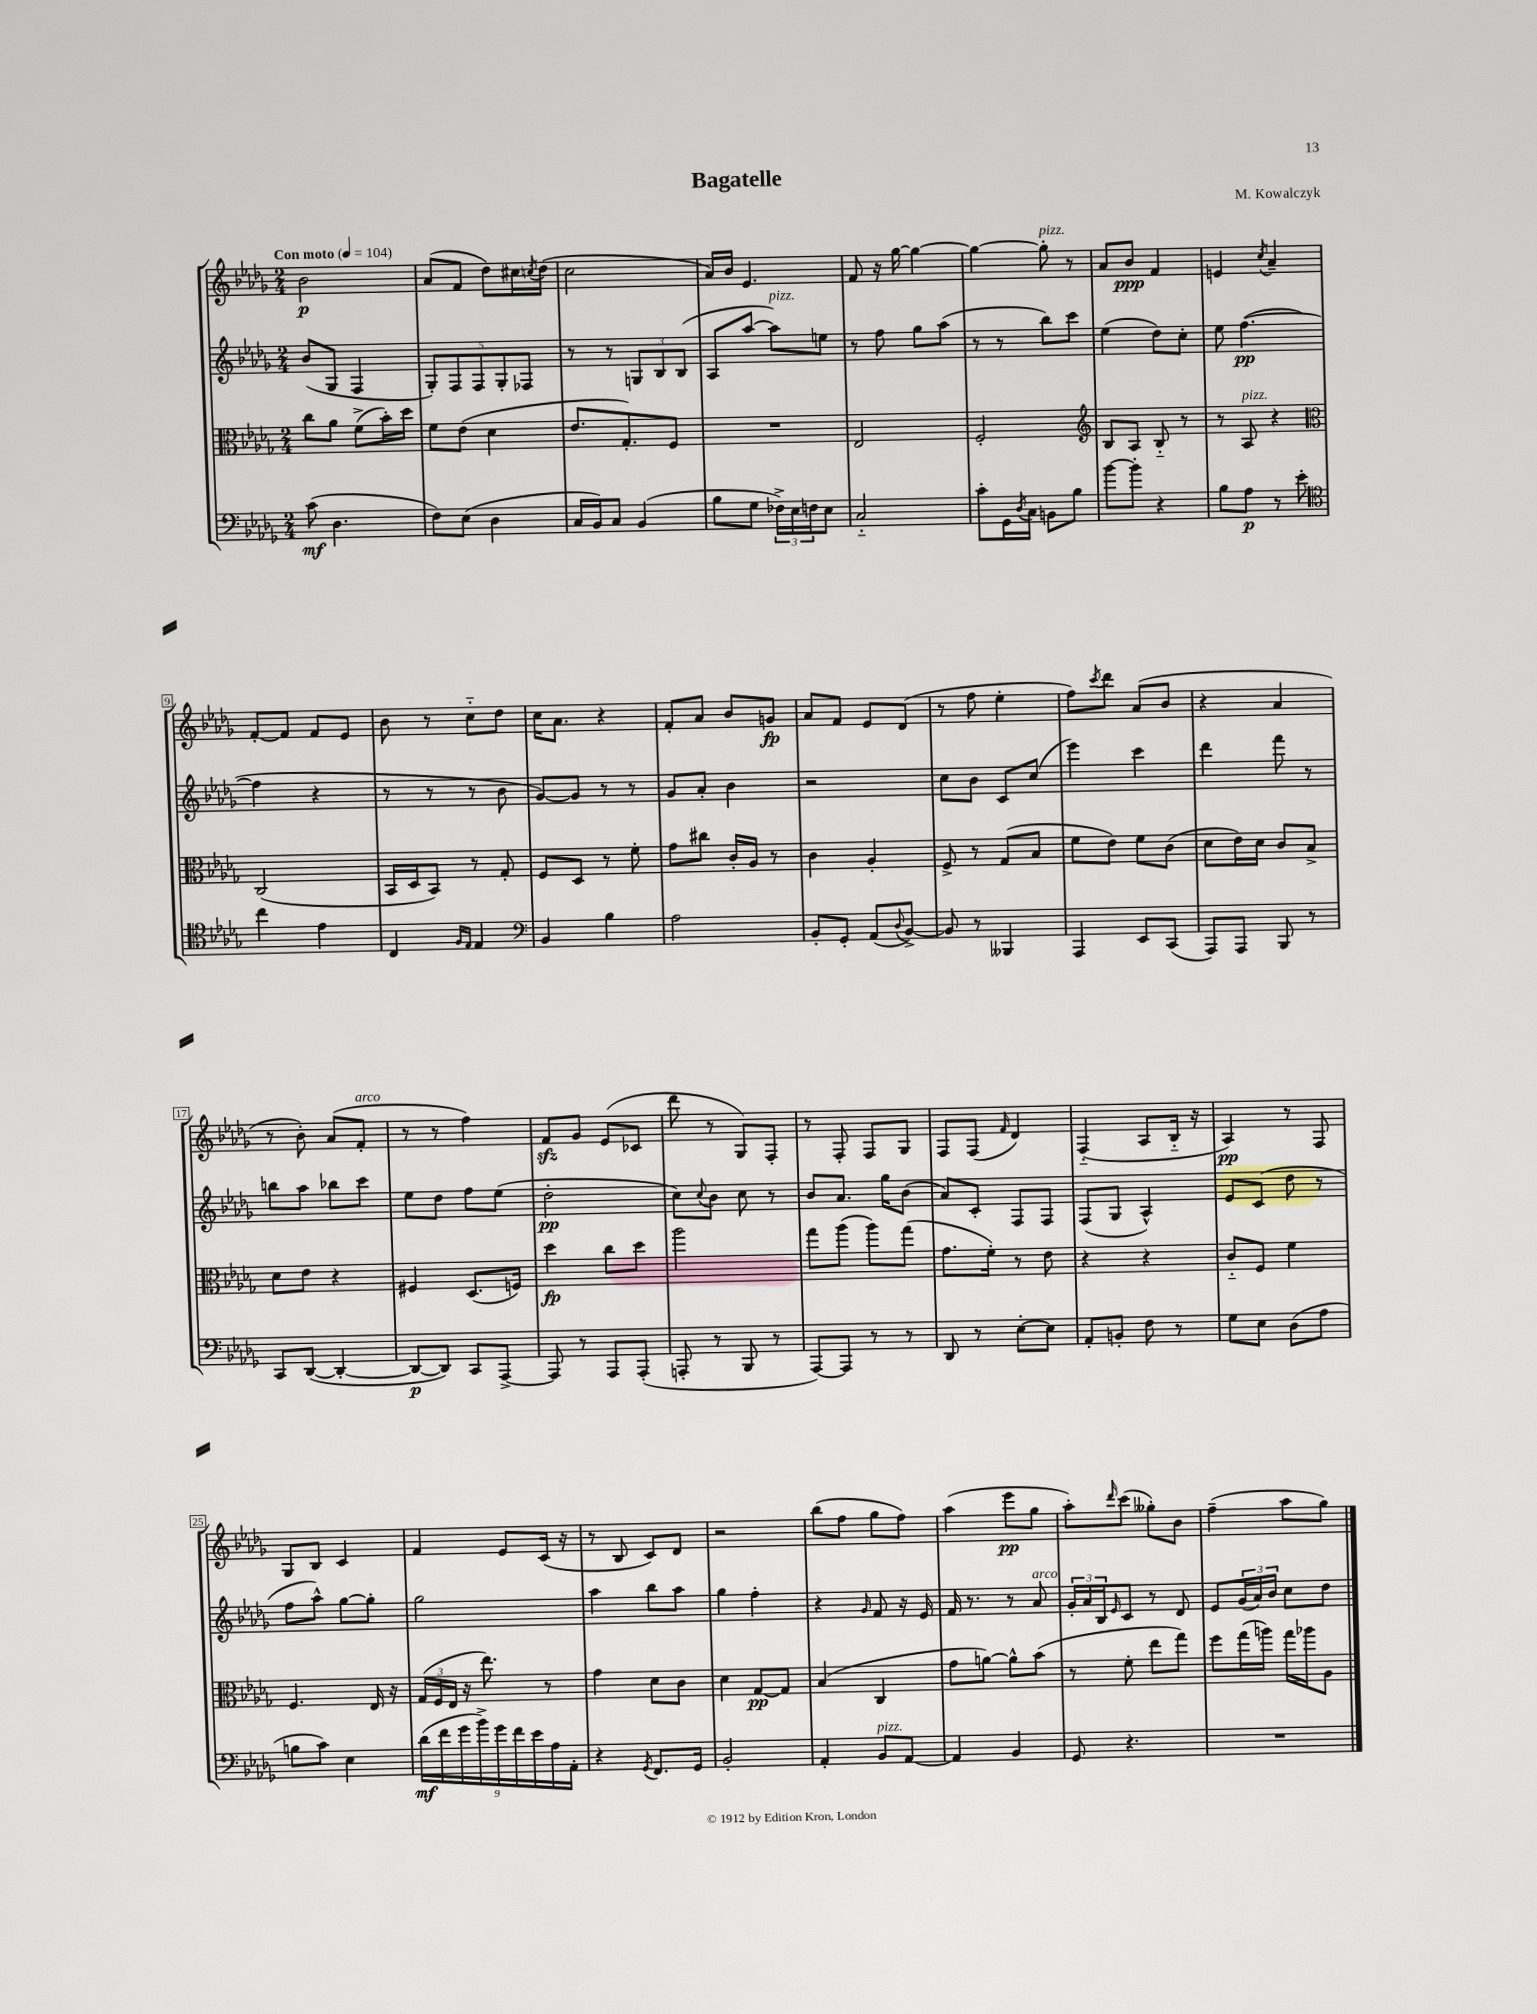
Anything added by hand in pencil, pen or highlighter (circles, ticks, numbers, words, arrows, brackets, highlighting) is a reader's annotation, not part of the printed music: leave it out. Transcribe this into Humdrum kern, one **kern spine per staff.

**kern	**dynam	**kern	**dynam	**kern	**dynam	**kern	**dynam
*part4	*part4	*part3	*part3	*part2	*part2	*part1	*part1
*staff4	*staff4	*staff3	*staff3	*staff2	*staff2	*staff1	*staff1
*clefF4	*	*clefC3	*	*clefG2	*	*clefG2	*
*k[b-e-a-d-g-]	*	*k[b-e-a-d-g-]	*	*k[b-e-a-d-g-]	*	*k[b-e-a-d-g-]	*
*M2/4	*	*M2/4	*	*M2/4	*	*M2/4	*
*MM104	*	*MM104	*	*MM104	*	*MM104	*
=1	=1	=1	=1	=1	=1	=1	=1
!	!	!	!	!	!	!LO:TX:a:B:t=Con moto	!
(8c\	mf	8cc\L	.	(8b-/L	.	2b-\	p
4.D-\	.	8a-\J	.	8G-/J	.	.	.
.	.	(8f^\L	.	4F/	.	.	.
.	.	16b-'\L)	.	.	.	.	.
.	.	16dd-\JJ	.	.	.	.	.
=2	=2	=2	=2	=2	=2	=2	=2
8F\L)	.	8f\L	.	10G-'/L)	.	(8a-/L	.
.	.	.	.	10F/	.	.	.
(8E-\J	.	(8e-\J	.	.	.	8f/J	.
.	.	.	.	10F/	.	.	.
4D-\	.	4d-\	.	.	.	8dd-\L)	.
.	.	.	.	10G-'/	.	.	.
.	.	.	.	.	.	16cc#X\L	.
.	.	.	.	10F-X/J	.	.	.
.	.	.	.	.	.	8qccn/	.
.	.	.	.	.	.	(16dd-\JJ	.
=3	=3	=3	=3	=3	=3	=3	=3
16C/LL	.	8.e-/L	.	8r	.	2cc\	.
16BB-/J)	.	.	.	.	.	.	.
8C/J	.	.	.	8r	.	.	.
.	.	8.G-'/)	.	.	.	.	.
(4BB-/	.	.	.	12Gn/L	.	.	.
.	.	.	.	12B-/	.	.	.
.	.	8F/J	.	.	.	.	.
.	.	.	.	(12B-/J	.	.	.
=4	=4	=4	=4	=4	=4	=4	=4
8B-\L	.	2r	.	8A-/L	.	16a-/LL)	.
.	.	.	.	.	.	16b-/JJ	.
8G-\J	.	.	.	[8aa-/J	.	4.e-/	.
!	!	!	!	!LO:TX:a:i:t=pizz.	!	!	!
24F-X^\LL)	.	.	.	8aa-\L])	.	.	.
24E-\	.	.	.	.	.	.	.
24Fn\J	.	.	.	.	.	.	.
8E-\J	.	.	.	8een\J	.	.	.
=5	=5	=5	=5	=5	=5	=5	=5
2C/	.	2E-/	.	8r	.	8f/	.
.	.	.	.	8ff\	.	16r	.
.	.	.	.	.	.	[16gg-\	.
.	.	.	.	8gg-\L	.	4gg-\_	.
.	.	.	.	(8aa-\J	.	.	.
=6	=6	=6	=6	=6	=6	=6	=6
8c'\L	.	2F'/	.	8r	.	4gg-\_	.
16GG-\L	.	.	.	8r	.	.	.
8qD-/	.	.	.	.	.	.	.
16C\JJ	.	.	.	.	.	.	.
!	!	!	!	!	!	!LO:TX:a:i:t=pizz.	!
8BBn\L	.	.	.	8bb-\L)	.	8gg-'\]	.
8B-\J	.	.	.	8ccc\J	.	8r	.
=7	=7	=7	=7	=7	=7	=7	=7
*	*	*clefG2	*	*	*	*	*
[8b-\L	.	8B-/L	.	(4ee-\	.	8a-/L	.
8b-'\J]	.	8A-/J	.	.	.	8b-/J	ppp
4r	.	8B-/	.	8dd-\L)	.	4f/	.
.	.	8r	.	8cc'\J	.	.	.
=8	=8	=8	=8	=8	=8	=8	=8
8B-\L	.	8r	.	8ee-\	.	4en/	.
!	!	!LO:TX:a:i:t=pizz.	!	!	!	!	!
8A-\J	p	8A-/	.	([4.ff\	pp	.	.
.	.	.	.	.	.	8qcc/	.
8r	.	4r	.	.	.	4a-~/	.
8e-'\	.	.	.	.	.	.	.
!!LO:LB:g=z
=9	=9	=9	=9	=9	=9	=9	=9
*clefC4	*	*clefC3	*	*	*	*	*
4cc\	.	(2C/	.	4ff\]	.	[8f'/L	.
.	.	.	.	.	.	8f/J]	.
4e-\	.	.	.	4r	.	8f/L	.
.	.	.	.	.	.	8e-/J	.
=10	=10	=10	=10	=10	=10	=10	=10
4C/	.	16BB-/LL	.	8r	.	8b-\	.
.	.	16D-/J	.	.	.	.	.
.	.	8BB-/J)	.	8r	.	8r	.
16qqF/LL	.	.	.	.	.	.	.
16qqE-/JJ	.	.	.	.	.	.	.
4E-/	.	8r	.	8r	.	8cc\L	.
.	.	8G-'/	.	8b-\	.	8dd-\J	.
=11	=11	=11	=11	=11	=11	=11	=11
*clefF4	*	*	*	*	*	*	*
4BB-/	.	8F/L	.	[8g-/L)	.	16cc\KL	.
.	.	.	.	.	.	8.a-\J	.
.	.	8D-/J	.	8g-/J]	.	.	.
4B-\	.	8r	.	8r	.	4r	.
.	.	8f'\	.	8r	.	.	.
=12	=12	=12	=12	=12	=12	=12	=12
2A-\	.	8g-\L	.	8g-/L	.	8f'/L	.
.	.	8cc#X\J	.	8a-'/J	.	8a-/J	.
.	.	16c'/LL	.	4b-\	.	8b-/L	.
.	.	16A-/JJ	.	.	.	.	.
.	.	8r	.	.	.	8gn/J	fp
=13	=13	=13	=13	=13	=13	=13	=13
8BB-'/L	.	4c\	.	2r	.	8a-/L	.
8GG-'/J	.	.	.	.	.	8f/J	.
(8AA-/L	.	4A-'/	.	.	.	8e-/L	.
8qqD-/	.	.	.	.	.	.	.
[8BB-^/J)	.	.	.	.	.	(8d-/J	.
=14	=14	=14	=14	=14	=14	=14	=14
8BB-/]	.	8F^/	.	8cc\L	.	8r	.
8r	.	8r	.	8b-\J	.	8ff\	.
4BBB--X/	.	(8G-/L	.	8c/L	.	4ee-'\	.
.	.	8B-/J	.	(8cc/J	.	.	.
=15	=15	=15	=15	=15	=15	=15	=15
4AAA-/	.	8f\L	.	4eee-\)	.	8ff\L)	.
.	.	.	.	.	.	8qccc/	.
.	.	8e-\J)	.	.	.	8ddd-\J	.
8EE-/L	.	8f\L	.	4ccc\	.	(8a-/L	.
(8CC/J	.	(8c\J	.	.	.	8b-/J	.
=16	=16	=16	=16	=16	=16	=16	=16
8AAA-/L)	.	8d-\L	.	4ddd-\	.	4r	.
8AAA-/J	.	16e-\L)	.	.	.	.	.
.	.	16d-\JJ	.	.	.	.	.
8BBB-/	.	8c/L	.	8fff\	.	4a-/	.
8r	.	8B-^/J	.	8r	.	.	.
!!LO:LB:g=z
=17	=17	=17	=17	=17	=17	=17	=17
8CC/L	.	8d-\L	.	8bbn\L	.	8r	.
([8DD-/J	.	8e-\J	.	8aa-\J	.	8b-'\)	.
4DD-'/_	.	4r	.	8bb-X\L	.	(8a-/L	.
!	!	!	!	!	!	!LO:TX:a:i:t=arco	!
.	.	.	.	8ccc\J	.	8f'/J	.
=18	=18	=18	=18	=18	=18	=18	=18
8DD-/L_	p	4F#X/	.	8ee-\L	.	8r	.
8DD-/J])	.	.	.	8dd-\J	.	8r	.
8CC/L	.	(8.D-/L	.	8ff\L	.	4ff\)	.
[8AAA-^/J	.	.	.	(8ee-\J	.	.	.
.	.	16Fn/Jk)	.	.	.	.	.
=19	=19	=19	=19	=19	=19	=19	=19
8AAA-/]	.	4dd-\	fp	2dd-'\	pp	8fzz/L	.
8r	.	.	.	.	.	8g-/J	.
8AAA-/L	.	8cc\L	.	.	.	(8e-/L	.
(8AAA-'/J	.	8dd-\J	.	.	.	8c-X/J	.
=20	=20	=20	=20	=20	=20	=20	=20
8AAAn'/	.	2aa-\	.	8cc\L)	.	8ddd-\	.
.	.	.	.	8qqcc/	.	.	.
8r	.	.	.	8b-\J	.	8r	.
8BBB-/	.	.	.	8cc\	.	8G-/L)	.
8r	.	.	.	8r	.	8F'/J	.
=21	=21	=21	=21	=21	=21	=21	=21
[8AAA-/L)	.	8gg-\L	.	8b-/L	.	8r	.
8AAA-/J]	.	(8aa-\J	.	8.a-/J	.	8F'/	.
8r	.	8aa-\L)	.	.	.	8F/L	.
.	.	.	.	16gg-\KL	.	.	.
8r	.	(8gg-\J	.	(8b-\J	.	8G-/J	.
=22	=22	=22	=22	=22	=22	=22	=22
8DD-/	.	8.g-\L	.	8a-/L)	.	8F/L	.
8r	.	.	.	8c'/J	.	(8F/J	.
.	.	16f'\Jk)	.	.	.	.	.
.	.	.	.	.	.	16qqf/	.
[8E-'\L	.	8r	.	8F/L	.	4d-/)	.
8E-\J]	.	8e-\	.	8F/J	.	.	.
=23	=23	=23	=23	=23	=23	=23	=23
8AA-'/L	.	4r	.	(8F/L	.	(4F/	.
8BBn'/J	.	.	.	8G-/J	.	.	.
8F\	.	4r	.	4A-^^/)	.	8A-/L	.
8r	.	.	.	.	.	16B-/Jk	.
.	.	.	.	.	.	16r	.
=24	=24	=24	=24	=24	=24	=24	=24
8G-\L	.	8c/L	.	8e-/L	.	4A-/)	pp
8E-\J	.	8F/J	.	(8c/J	.	.	.
(8D-\L	.	4f\	.	8dd-\	.	8r	.
8A-\J	.	.	.	8r	.	8F/	.
!!LO:LB:g=z
=25	=25	=25	=25	=25	=25	=25	=25
8Bn\L	.	4.F/	.	8ff\L	.	8G-/L	.
8c\J)	.	.	.	8aa-^^\J)	.	8B-/J	.
4E-\	.	.	.	[8gg-\L	.	4c/	.
.	.	16E-/	.	8gg-'\J]	.	.	.
.	.	16r	.	.	.	.	.
=26	=26	=26	=26	=26	=26	=26	=26
(18d-\LL	mf	(24G-/LL	.	2gg-\	.	4f/	.
.	.	24F/	.	.	.	.	.
18f\	.	.	.	.	.	.	.
.	.	24E-/JJ	.	.	.	.	.
18g-\	.	.	.	.	.	.	.
.	.	16r	.	.	.	.	.
18b-^\)	.	.	.	.	.	.	.
.	.	8.ee-\)	.	.	.	.	.
18g-\	.	.	.	.	.	.	.
.	.	.	.	.	.	8e-/L	.
18f\	.	.	.	.	.	.	.
18e-\	.	.	.	.	.	.	.
.	.	8r	.	.	.	(16c/Jk	.
18A-\	.	.	.	.	.	.	.
.	.	.	.	.	.	16r	.
18AA-'\JJ	.	.	.	.	.	.	.
=27	=27	=27	=27	=27	=27	=27	=27
4r	.	4g-\	.	4aa-\	.	8r	.
.	.	.	.	.	.	8B-/	.
8qGG-/	.	.	.	.	.	.	.
8.FF/L	.	8d-\L	.	8bb-\L	.	8c/L)	.
.	.	8c\J	.	8aa-\J	.	8d-/J	.
16GG-/Jk	.	.	.	.	.	.	.
=28	=28	=28	=28	=28	=28	=28	=28
2BB-'/	.	4d-\	.	4gg-\	.	2r	.
.	.	[8G-/L	pp	4ff'\	.	.	.
.	.	8G-/J]	.	.	.	.	.
=29	=29	=29	=29	=29	=29	=29	=29
4AA-'/	.	(4B-/	.	4r	.	(8bb-\L	.
.	.	.	.	.	.	8ff\J	.
.	.	.	.	16qqg-/	.	.	.
!LO:TX:a:i:t=pizz.	!	!	!	!	!	!	!
8BB-/L	.	4C/	.	8f/	.	8gg-\L	.
[8AA-/J	.	.	.	16r	.	8ff\J)	.
.	.	.	.	16e-/	.	.	.
=30	=30	=30	=30	=30	=30	=30	=30
4AA-/]	.	8g-\L	.	16f/	.	(4aa-\	.
.	.	.	.	8.r	.	.	.
.	.	[8an\J)	.	.	.	.	.
4BB-/	.	8a^^\L]	.	8r	.	8eee-\L	pp
!	!	!	!	!LO:TX:a:i:t=arco	!	!	!
.	.	(8b-\J	.	8a-/	.	8gg-\J	.
=31	=31	=31	=31	=31	=31	=31	=31
8GG-/	.	8r	.	24g-'/LL	.	8aa-'\L)	.
.	.	.	.	24a-/	.	.	.
.	.	.	.	24B-/J	.	.	.
.	.	.	.	16qqe-/	.	16qqddd-/	.
4.r	.	8f'\	.	8c/J	.	(8ccc\J	.
.	.	8ee-\L	.	8r	.	8gg--X'\L)	.
.	.	8gg-\J)	.	8d-/	.	8b-\J	.
=32	=32	=32	=32	=32	=32	=32	=32
2r	.	8ff\L	.	8e-/L	.	(4ff~\	.
.	.	(16gg-\L	.	(24g-/L	.	.	.
.	.	.	.	24a-/)	.	.	.
.	.	16aan\JJ)	.	.	.	.	.
.	.	.	.	24b-/JJ	.	.	.
.	.	16gg-\LL	.	8cc\L	.	8aa-\L	.
.	.	16aa-X\J	.	.	.	.	.
.	.	8A-\J	.	8dd-\J	.	8gg-\J)	.
==	==	==	==	==	==	==	==
*-	*-	*-	*-	*-	*-	*-	*-
